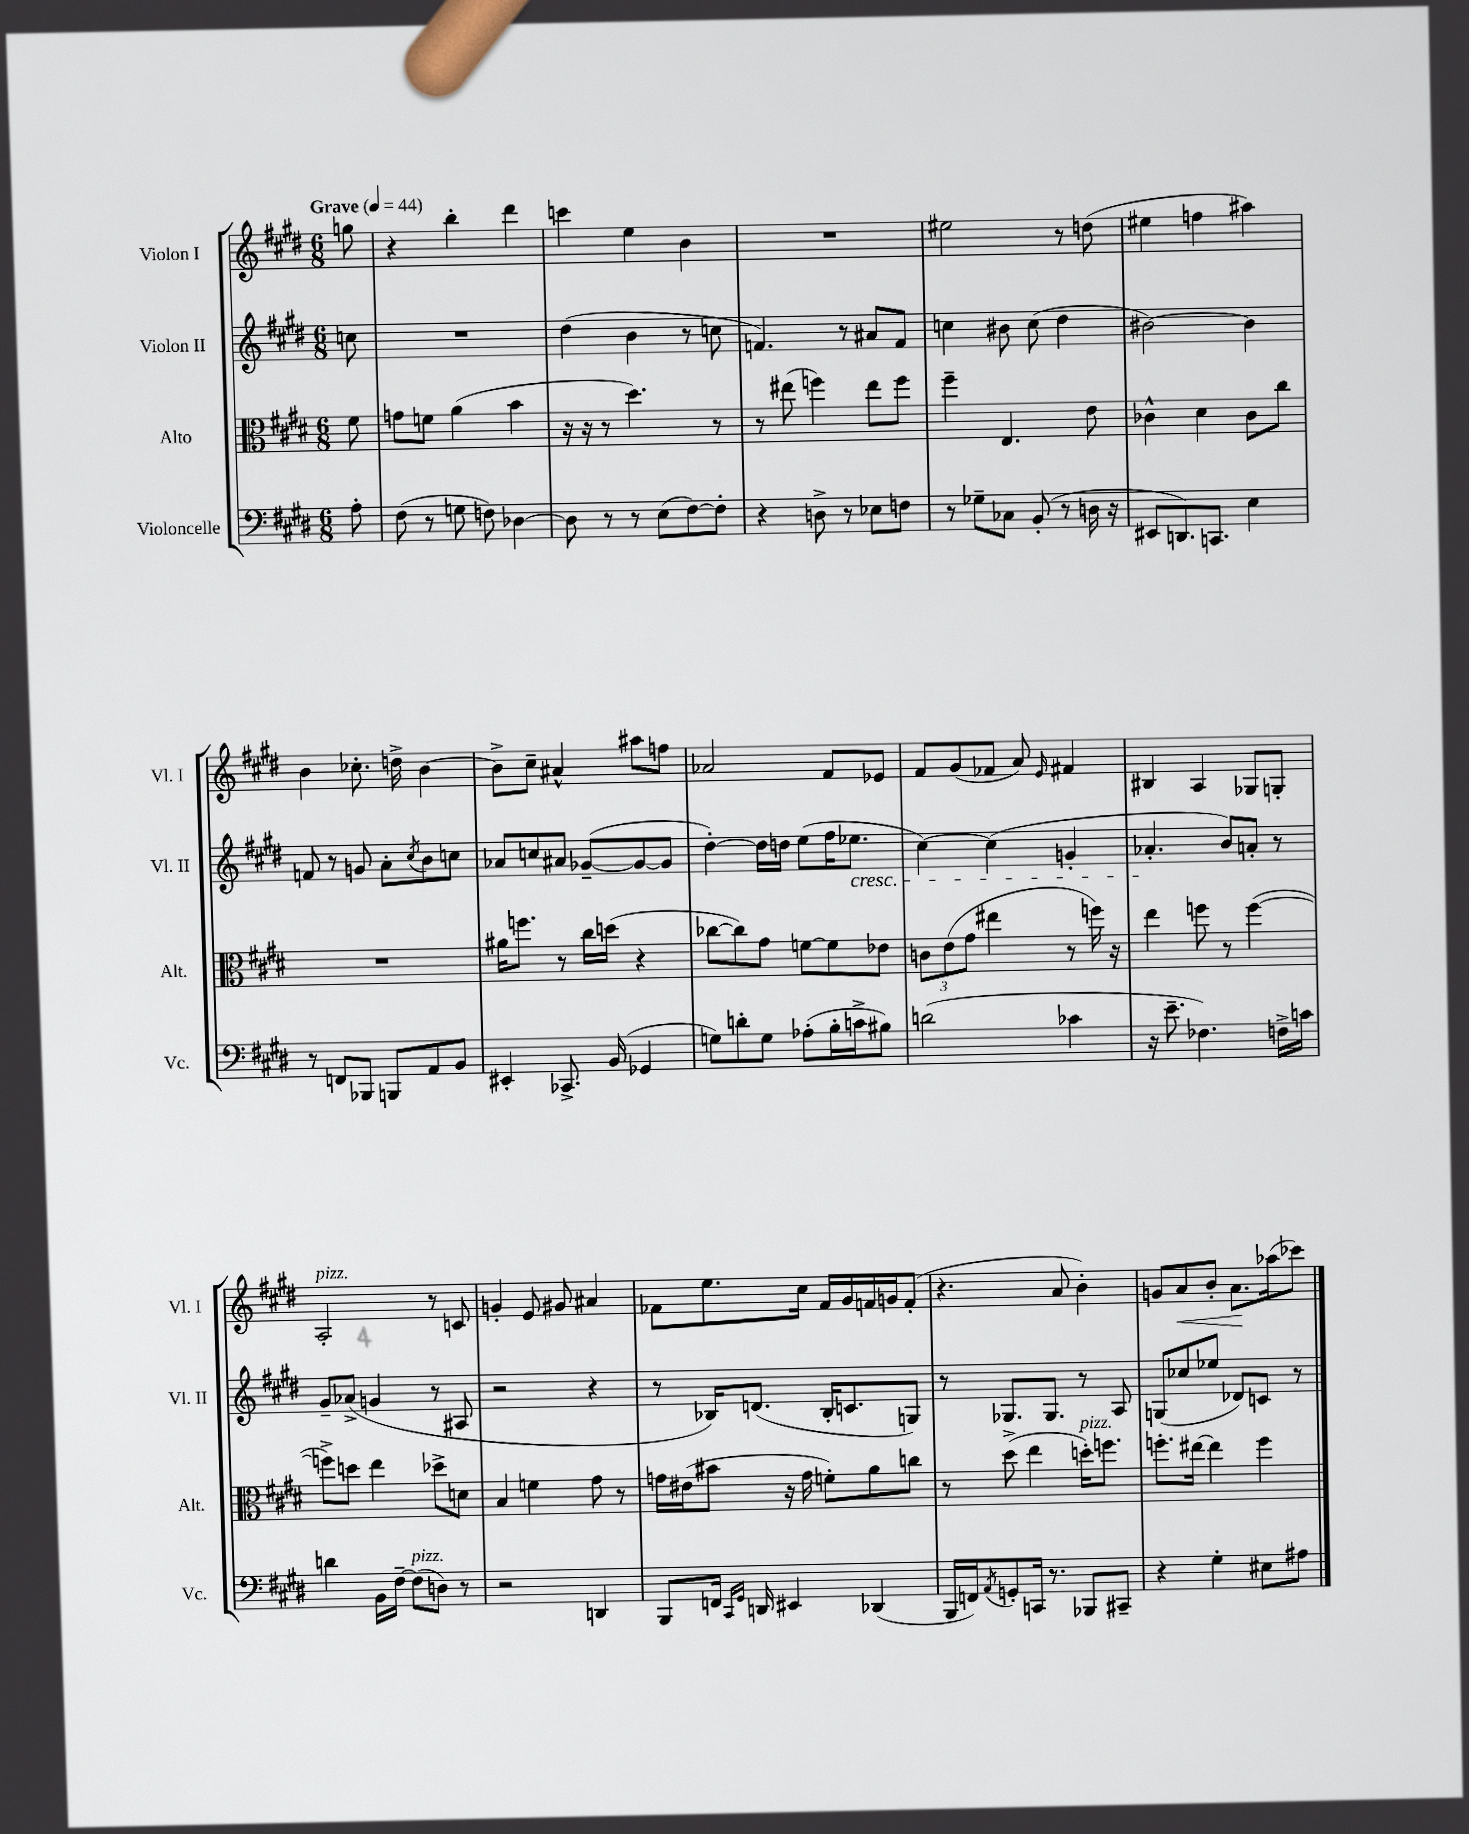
<<
\new StaffGroup <<
\new Staff = "s0" \with { instrumentName = "Violon I" shortInstrumentName = "Vl. I" } {
    \clef treble \key e \major \numericTimeSignature \time 6/8 \partial 8 \tempo "Grave" 4 = 44
    g''8 |
    r4 b''4-. dis'''4 |
    c'''4 e''4 b'4 |
    R2. |
    eis''2 r8 d''8( |
    eis''4 f''4 ais''4) |
    b'4 ces''8.-. d''16-> b'4~ |
    b'8-> cis''8-- ais'4-^ ais''8 f''8 |
    aes'2 fis'8 ees'8 |
    fis'8 gis'8( fes'8 a'8) \grace { e'16 } fis'4 |
    bis4 a4 ges8 g8-. |
    a2-.^\markup { \italic "pizz." } r8 c'8 |
    g'4-. e'8 gis'8 ais'4 |
    fes'8 e''8. cis''16 fes'16 gis'16 f'16 g'16 f'8-.( |
    r4. a'8 b'4-.) |
    g'8 a'8\< b'8-. a'8.\! aes''16( ces'''8) \bar "|." |
}
\new Staff = "s1" \with { instrumentName = "Violon II" shortInstrumentName = "Vl. II" } {
    \clef treble \key e \major \numericTimeSignature \time 6/8 \partial 8
    c''8 |
    R2. |
    dis''4( b'4 r8 c''8 |
    f'4.) r8 ais'8 f'8 |
    c''4 bis'8 c''8( dis''4 |
    bis'2~) bis'4 |
    f'8 r8 g'8 a'8-. \acciaccatura { cis''8 } b'8 c''8 |
    aes'8 c''8 ais'8 ges'8~--( ges'8~ ges'8 |
    dis''4~-.) dis''16 d''16 e''8( fis''16 ees''8.\cresc |
    cis''4~) cis''4( g'4-. |
    aes'4.-.\! b'8) a'8-. r8 |
    gis'8-- aes'8->( g'4 r8 ais8 |
    r2 r4 |
    r8 bes16) d'8.( bes16-. c'8. g8) |
    r8 ges8. ges8. r8 a8 |
    g8( ces''8 ees''8 des'8) c'8 r8 \bar "|." |
}
\new Staff = "s2" \with { instrumentName = "Alto" shortInstrumentName = "Alt." } {
    \clef alto \key e \major \numericTimeSignature \time 6/8 \partial 8
    fis'8 |
    g'8 f'8 a'4( b'4 |
    r16 r16 r8 dis''4.) r8 |
    r8 eis''8( f''4) eis''8 f''8 |
    fis''4-- e4. e'8 |
    ces'4-^ dis'4 ces'8 cis''8 |
    R2. |
    ais'16 f''8. r8 cis''16 d''16( r4 |
    ces''8~ ces''8) gis'8 f'8~ f'8 ees'8 |
    \tuplet 3/2 { c'8 e'8( gis'8 } eis''4 r8 f''16) r16 |
    e''4 f''8 r8 f''4~( |
    f''8->) d''8 e''4 des''8-> d'8 |
    b4 f'4 gis'8 r8 |
    g'16 eis'16( bis'8 r16 g'16 f'8-.) a'8 c''8 |
    r8 dis''8->( e''4 d''16-.^\markup { \italic "pizz." }) f''8. |
    f''8.-. eis''16~ eis''4 f''4 \bar "|." |
}
\new Staff = "s3" \with { instrumentName = "Violoncelle" shortInstrumentName = "Vc." } {
    \clef bass \key e \major \numericTimeSignature \time 6/8 \partial 8
    a8-. |
    fis8( r8 g8 f8) des4~ |
    des8 r8 r8 e8( fis8~) fis8-. |
    r4 d8-> r8 ees8 f8 |
    r8 ges8-- ces8 b,8-.( r8 d16 r16 |
    eis,8 d,8.) c,8. e4 |
    r8 f,8 bes,,8 b,,8 a,8 b,8 |
    eis,4-. ces,8.-> b,16( ges,4 |
    g8) d'8-. g8 aes8-.( b16-. c'16-> bis8) |
    d'2( ces'4 |
    r16 e'8.-- fes4.) f16-> c'16 |
    d'4 b,16 fis16~-- fis8^\markup { \italic "pizz." }( d8) r8 |
    r2 d,4 |
    b,,8 f,16 \grace { cis,16 gis,16 } d,16 eis,4 des,4( |
    b,,16 f,16) \acciaccatura { a,8 } g,8-. c,16 r8. bes,,8 cis,8-- |
    r4 gis4-. eis8 ais8 \bar "|." |
}
>>
>>
\layout { \context { \Score \remove "Bar_number_engraver" } }
